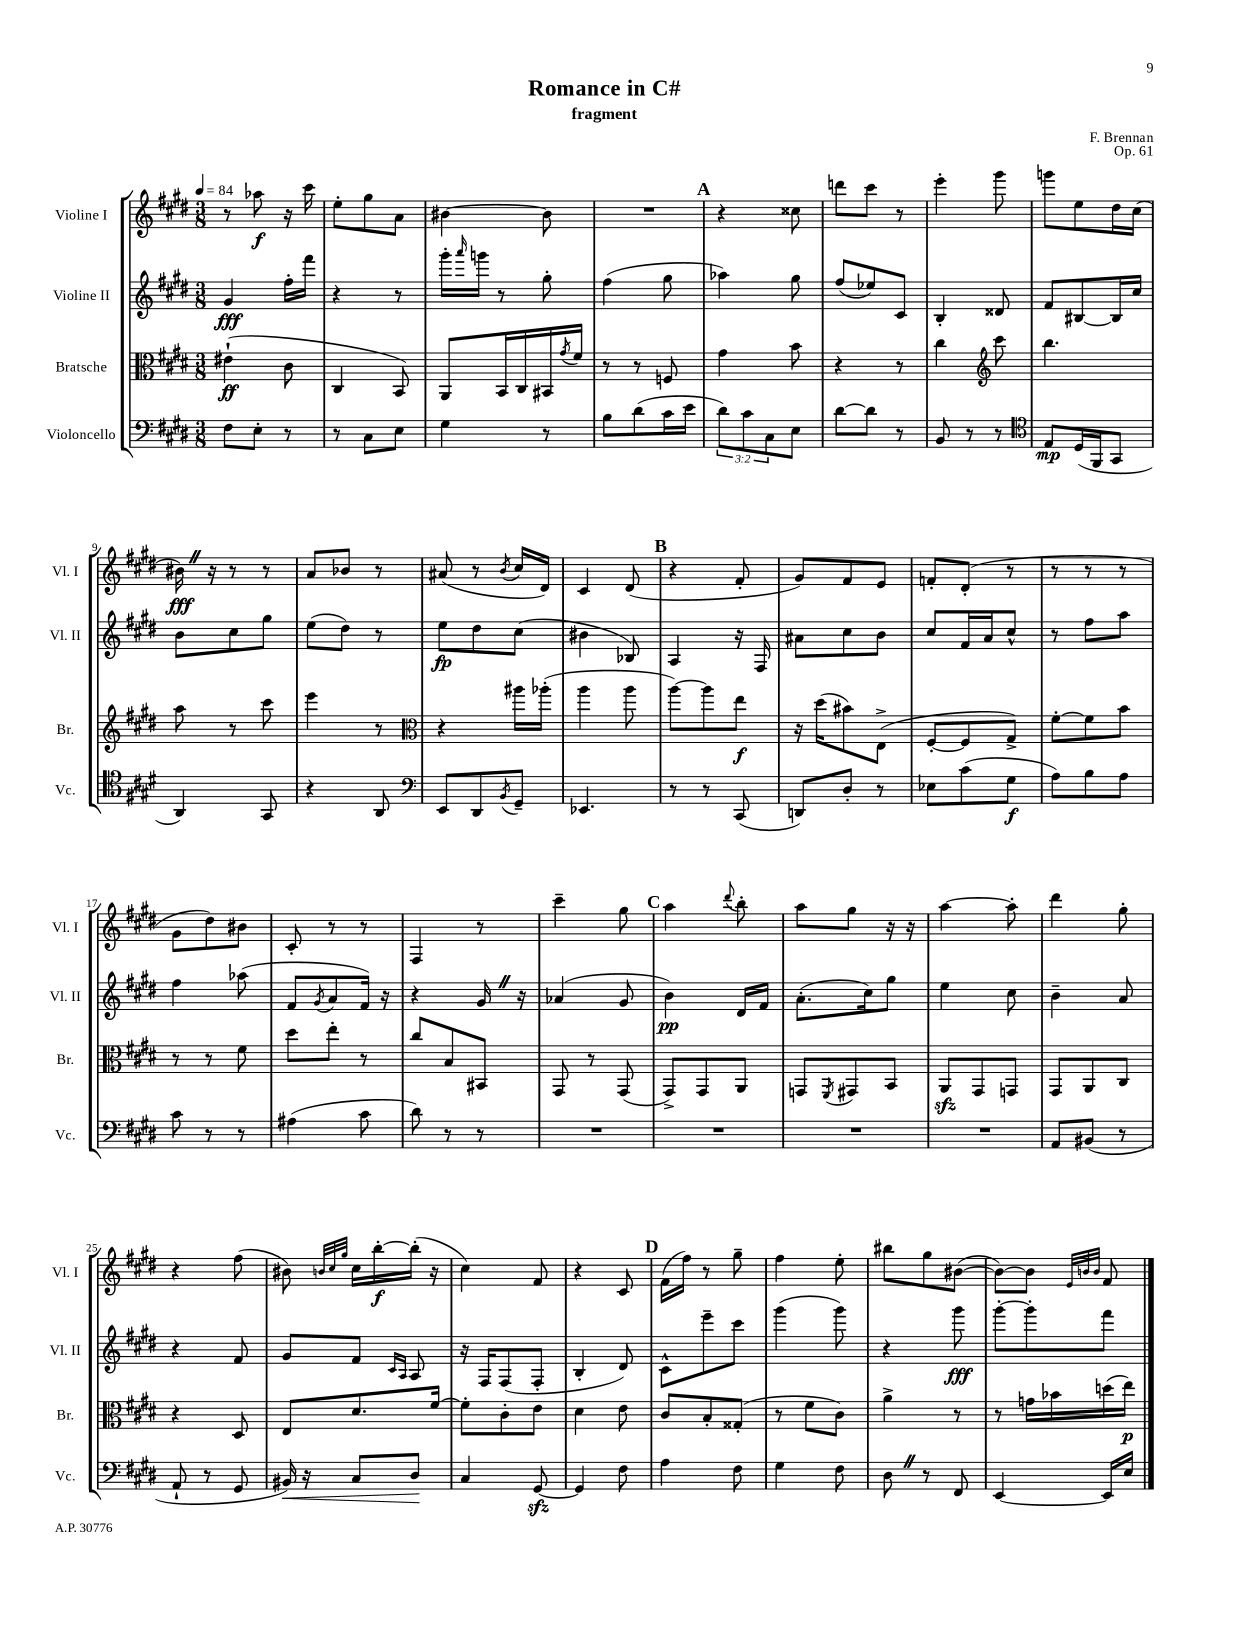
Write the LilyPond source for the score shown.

\header { title = "Romance in C#" composer = "F. Brennan" subtitle = "fragment" opus = "Op. 61" }
<<
\new StaffGroup <<
\new Staff = "s0" \with { instrumentName = "Violine I" shortInstrumentName = "Vl. I" } {
    \clef treble \key e \major \numericTimeSignature \time 3/8 \tempo 4 = 84
    r8 aes''8\f r16 cis'''16 |
    e''8-. gis''8 a'8 |
    bis'4~ bis'8 |
    R4. |
    \mark \markup { \bold "A" } r4 cisis''8 |
    d'''8 cis'''8 r8 |
    e'''4-. gis'''8 |
    g'''8 e''8 dis''16 cis''16( |
    bis'16\fff) \once \override BreathingSign.text = \markup { \musicglyph "scripts.caesura.straight" } \breathe r16 r8 r8 |
    a'8 bes'8 r8 |
    ais'8( r8 \acciaccatura { b'8 } cis''16 dis'16) |
    cis'4 dis'8( |
    \mark \markup { \bold "B" } r4 fis'8-. |
    gis'8) fis'8 e'8 |
    f'8-. dis'8-.( r8 |
    r8 r8 r8 |
    gis'8 dis''8) bis'8 |
    cis'8-. r8 r8 |
    fis4 r8 |
    cis'''4-- gis''8 |
    \mark \markup { \bold "C" } a''4 \appoggiatura { dis'''8 } b''8-. |
    a''8 gis''8 r16 r16 |
    a''4~ a''8-. |
    dis'''4 gis''8-. |
    r4 fis''8( |
    bis'8) \grace { b'32 cis''32 gis''32 } cis''16 b''16~-.\f b''16-.( r16 |
    cis''4) fis'8 |
    r4 cis'8 |
    \mark \markup { \bold "D" } fis'16( fis''16) r8 gis''8-- |
    fis''4 e''8-. |
    bis''8 gis''8 bis'8~( |
    bis'8~) bis'8 \grace { e'32 b'32 b'32 } fis'8 \bar "|." |
}
\new Staff = "s1" \with { instrumentName = "Violine II" shortInstrumentName = "Vl. II" } {
    \clef treble \key e \major \numericTimeSignature \time 3/8
    gis'4\fff fis''16-. fis'''16 |
    r4 r8 |
    gis'''16-. \grace { a'''16 } g'''16 r8 gis''8-. |
    fis''4( gis''8 |
    \mark \markup { \bold "A" } aes''4) gis''8 |
    fis''8( ees''8) cis'8 |
    b4-. disis'8 |
    fis'8 bis8~ bis16 cis''16 |
    b'8 cis''8 gis''8 |
    e''8( dis''8) r8 |
    e''8\fp dis''8 cis''8( |
    bis'4 bes8) |
    \mark \markup { \bold "B" } a4 r16 fis16 |
    ais'8 cis''8 b'8 |
    cis''8 fis'16 a'16 cis''8-^ |
    r8 fis''8 a''8 |
    fis''4 aes''8( |
    fis'8 \acciaccatura { gis'8 } a'8 fis'16) r16 |
    r4 gis'16 \once \override BreathingSign.text = \markup { \musicglyph "scripts.caesura.straight" } \breathe r16 |
    aes'4( gis'8 |
    \mark \markup { \bold "C" } b'4\pp) dis'16 fis'16 |
    a'8.-.( cis''16) gis''8 |
    e''4 cis''8 |
    b'4-- a'8 |
    r4 fis'8 |
    gis'8 fis'8 \grace { cis'16 a16 } a8 |
    r16 fis16 fis8( fis8-. |
    b4-. dis'8) |
    \mark \markup { \bold "D" } cis'8-^ e'''8-- cis'''8 |
    gis'''4( gis'''8) |
    r4 gis'''8\fff |
    gis'''8~-. gis'''8-. fis'''8 \bar "|." |
}
\new Staff = "s2" \with { instrumentName = "Bratsche" shortInstrumentName = "Br." } {
    \clef alto \key e \major \numericTimeSignature \time 3/8
    eis'4-!\ff( cis'8 |
    cis4 b,8) |
    a,8 b,16 cis16 bis,16 \acciaccatura { gis'8 } fis'16 |
    r8 r8 f8 |
    \mark \markup { \bold "A" } gis'4 b'8 |
    r4 r8 |
    cis''4 \clef treble cis'''8 |
    b''4. |
    a''8 r8 cis'''8 |
    e'''4 r8 |
    \clef alto r4 ais''16 aes''16-.( |
    a''4 a''8 |
    \mark \markup { \bold "B" } a''8~) a''8 e''8\f |
    r16 dis''16( bis'8) e8->( |
    fis8~-. fis8 gis8->) |
    fis'8~-. fis'8 b'8 |
    r8 r8 fis'8 |
    dis''8 e''8-. r8 |
    cis''8 b8 bis,8 |
    gis,8 r8 gis,8( |
    \mark \markup { \bold "C" } gis,8->) gis,8 a,8 |
    g,8 \acciaccatura { fis,8 } gis,8 b,8 |
    a,8\sfz gis,8 g,8 |
    gis,8 a,8 cis8 |
    r4 dis8 |
    e8 dis'8. fis'16~ |
    fis'8-. cis'8-. e'8 |
    dis'4 e'8 |
    \mark \markup { \bold "D" } cis'8 b8-. gisis8-.( |
    r8 fis'8 cis'8) |
    a'4-> r8 |
    r8 g'16 bes'16 d''16( e''16\p) \bar "|." |
}
\new Staff = "s3" \with { instrumentName = "Violoncello" shortInstrumentName = "Vc." } {
    \clef bass \key e \major \numericTimeSignature \time 3/8 \override Staff.TupletNumber.text = #tuplet-number::calc-fraction-text
    fis8 e8-. r8 |
    r8 cis8 e8 |
    gis4 r8 |
    b8 dis'8( cis'16 e'16 |
    \mark \markup { \bold "A" } \tuplet 3/2 { dis'8) cis'8 cis8 } e8 |
    dis'8~ dis'8 r8 |
    b,8 r8 r8 |
    \clef tenor e8\mp dis16( fis,16 gis,8 |
    a,4) gis,8 |
    r4 a,8 |
    \clef bass e,8 dis,8 \acciaccatura { b,8 } gis,8-- |
    ees,4. |
    \mark \markup { \bold "B" } r8 r8 cis,8( |
    d,8) dis8-. r8 |
    ees8 cis'8( gis8\f |
    a8) b8 a8 |
    cis'8 r8 r8 |
    ais4( cis'8 |
    dis'8) r8 r8 |
    R4. |
    \mark \markup { \bold "C" } R4. |
    R4. |
    R4. |
    a,8 bis,8( r8 |
    a,8-! r8 gis,8 |
    bis,16\<) r16 cis8 dis8\! |
    cis4 gis,8~\sfz |
    gis,4 fis8 |
    \mark \markup { \bold "D" } a4 fis8 |
    gis4 fis8 |
    dis8 \once \override BreathingSign.text = \markup { \musicglyph "scripts.caesura.straight" } \breathe r8 fis,8 |
    e,4~ e,16 e16 \bar "|." |
}
>>
>>
